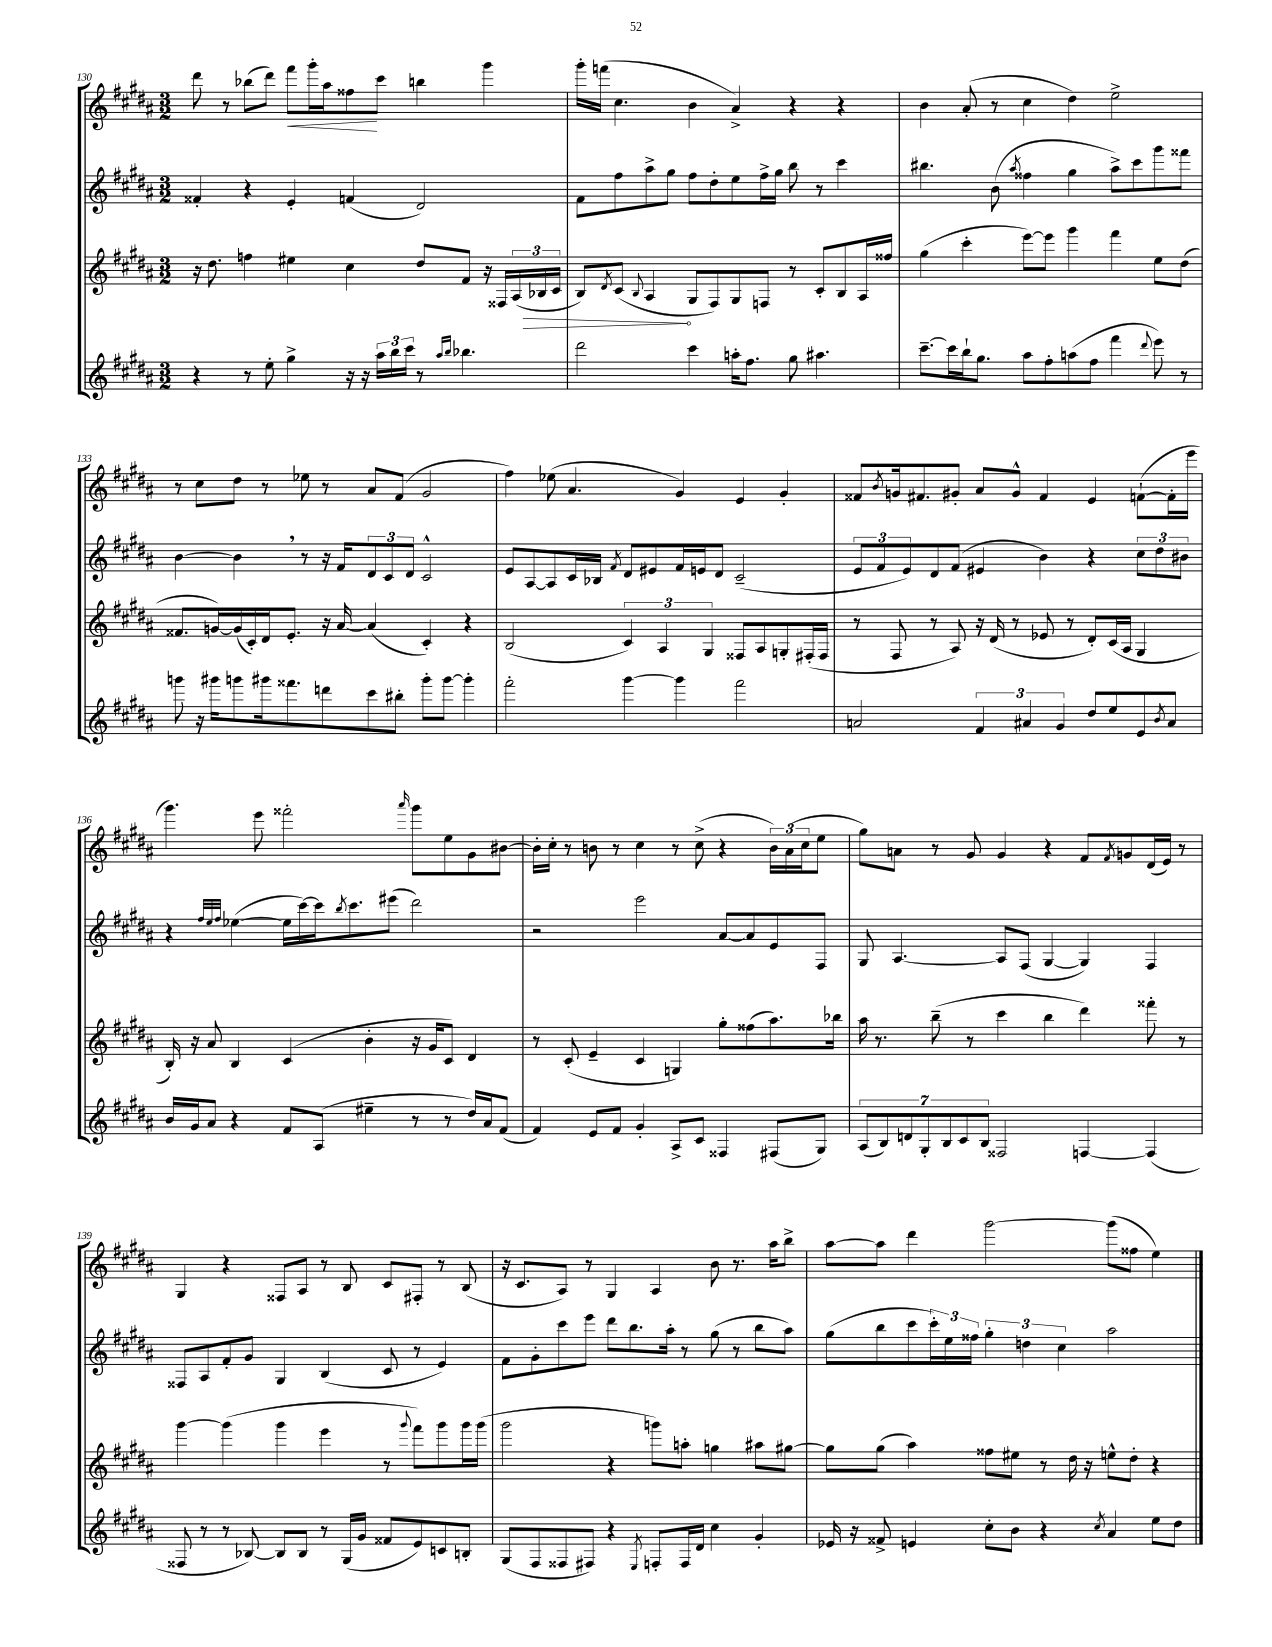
<<
\new StaffGroup <<
\new Staff = "s0" {
    \clef treble \key b \major \numericTimeSignature \time 3/2
    dis'''8 r8 bes''8( dis'''8) fis'''8\< gis'''16-. ais''16 fisis''8\! cis'''8 b''4 gis'''4 |
    gis'''16-. f'''16( cis''4. b'4 ais'4->) r4 r4 |
    b'4 ais'8-.( r8 cis''4 dis''4) e''2-> |
    r8 cis''8 dis''8 r8 ees''8 r8 ais'8 fis'8( gis'2 |
    fis''4) ees''8( ais'4. gis'4) e'4 gis'4-. |
    fisis'8 \acciaccatura { b'8 } g'16 fis'8. gis'8-. ais'8 gis'8-^ fis'4 e'4 f'8~-!( f'16-. e'''16 |
    gis'''4.) e'''8 fisis'''2-. \grace { ais'''16 } gis'''8 e''8 gis'8 bis'8~ |
    bis'16-. cis''16-. r8 b'8 r8 cis''4 r8 cis''8->( r4 \tuplet 3/2 { b'16) ais'16( cis''16 } e''8 |
    gis''8) a'8 r8 gis'8 gis'4 r4 fis'8 \acciaccatura { fis'8 } g'8 dis'16( e'16) r8 |
    gis4 r4 fisis8 ais8 r8 b8 cis'8 fis8-. r8 b8( |
    r16 cis'8. ais8) r8 gis4 ais4 b'8 r8. ais''16 b''8-> |
    ais''8~ ais''8 dis'''4 gis'''2~ gis'''8( fisis''8 e''4) \bar "|." |
}
\new Staff = "s1" {
    \clef treble \key b \major \numericTimeSignature \time 3/2
    fisis'4-. r4 e'4-. f'4( dis'2) |
    fis'8 fis''8 ais''8-> gis''8 fis''8 dis''8-. e''8 fis''16-> gis''16 b''8 r8 cis'''4 |
    bis''4. b'8( \acciaccatura { ais''8 } fisis''4 gis''4 ais''8->) cis'''8 gis'''8 fisis'''8 |
    b'4~ b'4 \breathe r8 r16 fis'16 \tuplet 3/2 { dis'8 cis'8 dis'8 } cis'2-^ |
    e'8 ais8~ ais8 cis'16 bes16 \acciaccatura { fis'8 } dis'8 eis'8 fis'16 e'16 dis'8 cis'2--( |
    \tuplet 3/2 { e'8 fis'8 e'8) } dis'8 fis'8( eis'4 b'4) r4 \tuplet 3/2 { cis''8 dis''8 bis'8 } |
    r4 \grace { fis''32 e''32 fis''32 } ees''4~( ees''16 cis'''16~) cis'''16 \acciaccatura { b''8 } cis'''8. eis'''8( dis'''2) |
    r2 e'''2 ais'8~ ais'8 e'8 fis8 |
    gis8 ais4.~ ais8 fis8( gis4~ gis4) fis4 |
    fisis8 ais8 fis'8-. gis'8 gis4 b4( cis'8 r8 e'4) |
    fis'8 gis'8-. cis'''8 e'''8 dis'''8 b''8. ais''16-. r8 gis''8( r8 b''8 ais''8) |
    gis''8( b''8 cis'''8 \tuplet 3/2 { cis'''16-.) e''16 fisis''16 } \tuplet 3/2 { gis''4-. d''4 cis''4 } ais''2 \bar "|." |
}
\new Staff = "s2" {
    \clef treble \key b \major \numericTimeSignature \time 3/2
    r16 dis''8. f''4 eis''4 cis''4 dis''8 fis'8 r16 fisis16 \tuplet 3/2 { ais16( \once \override Hairpin.circled-tip = ##t bes16\> cis'16 } |
    b8) \acciaccatura { dis'8 } cis'8( \appoggiatura { b8 } ais4\! gis8 fis8) gis8 f8 r8 cis'8-. b8 ais16 fisis''16 |
    gis''4( cis'''4-. e'''8~) e'''8 gis'''4 fis'''4 e''8 dis''8( |
    fisis'8. g'16~) g'16( cis'16-.) dis'16 e'8.-. r16 ais'16~ ais'4( cis'4-.) r4 |
    b2( \tuplet 3/2 { cis'4) ais4 gis4 } fisis8 ais8 g8-. fis16-.( fis16 |
    r8 fis8 r8 ais8) r16 dis'16( r8 ees'8 r8 dis'8-.) cis'16( ais16 gis4 |
    b16-.) r16 ais'8 b4 cis'4( b'4-. r16 gis'16 cis'8) dis'4 |
    r8 cis'8-.( e'4-- cis'4 g4) gis''8-. fisis''8( ais''8.) bes''16 |
    ais''16 r8. b''8--( r8 cis'''4 b''4 dis'''4) fisis'''8-. r8 |
    gis'''4~ gis'''4( gis'''4 e'''4 r8 \appoggiatura { gis'''8 } fis'''8) gis'''8 gis'''16 gis'''16( |
    gis'''2 r4 g'''8) a''8-. g''4 ais''8 gis''8~ |
    gis''8 gis''8( ais''4) fisis''8 eis''8 r8 dis''16 r16 e''8-^ dis''8-. r4 \bar "|." |
}
\new Staff = "s3" {
    \clef treble \key b \major \numericTimeSignature \time 3/2
    r4 r8 e''8-. gis''4-> r16 r16 \tuplet 3/2 { ais''16 b''16 cis'''16 } r8 \grace { ais''16 b''16 } bes''4. |
    dis'''2 cis'''4 a''16-. fis''8. gis''8 ais''4. |
    cis'''8.~-- cis'''16 b''16-! gis''8. ais''8 fis''8-. a''8( fis''8 fis'''4 \appoggiatura { dis'''8 } e'''8) r8 |
    g'''8 r16 gis'''16 g'''8 gis'''16 fisis'''8. d'''8 cis'''8 bis''8-. gis'''8-. gis'''8~ gis'''4-. |
    fis'''2-. gis'''4~ gis'''4 fis'''2 |
    a'2 \tuplet 3/2 { fis'4 ais'4 gis'4 } dis''8 e''8 e'8 \acciaccatura { b'8 } ais'8 |
    b'16 gis'16 ais'8 r4 fis'8 ais8( eis''4-- r8 r8 dis''16) ais'16 fis'8( |
    fis'4) e'8 fis'8 gis'4-. ais8-> cis'8 fisis4 fis8( gis8) |
    \tuplet 7/4 { ais8( b8) d'8 gis8-. b8 cis'8 b8 } fisis2 f4~ f4( |
    fisis8 r8 r8 bes8~) bes8 bes8 r8 gis16( gis'16 fisis'8 e'8) c'8 b8-. |
    gis8( fis8 fisis8 fis8) r4 \acciaccatura { e8 } f8-. f16 dis'16 cis''4 gis'4-. |
    ees'16 r16 fisis'8-> e'4 cis''8-. b'8 r4 \acciaccatura { cis''8 } ais'4 e''8 dis''8 \bar "|." |
}
>>
>>
\layout { \context { \Score currentBarNumber = #130 } }
